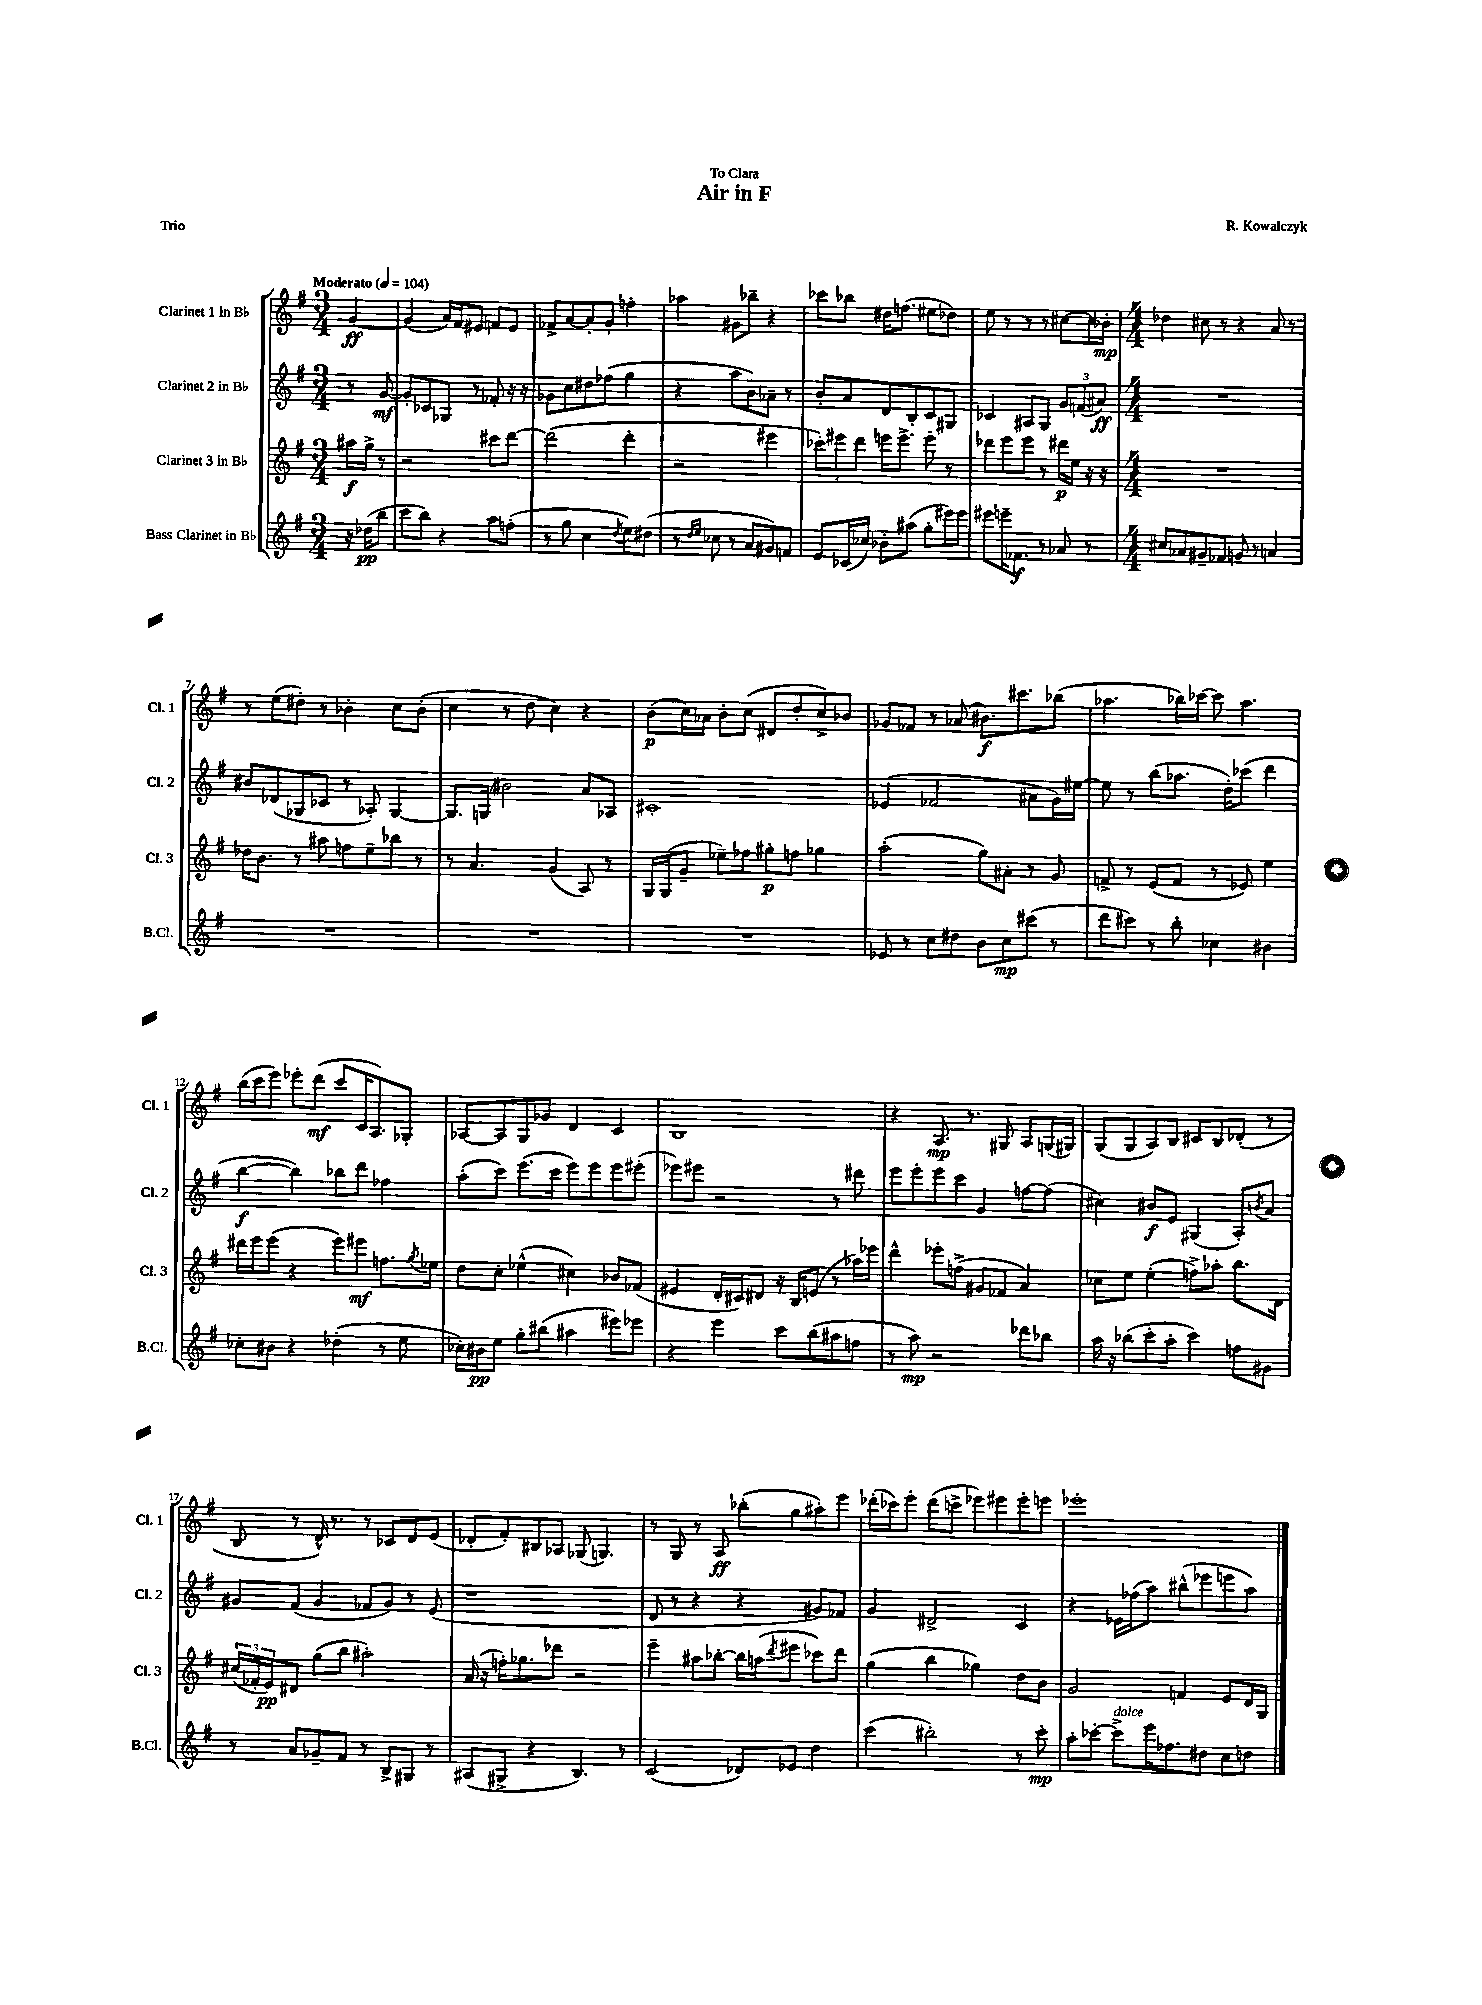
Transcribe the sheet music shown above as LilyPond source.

\header { title = "Air in F" composer = "R. Kowalczyk" dedication = "To Clara" piece = "Trio" }
<<
\new StaffGroup <<
\new Staff = "s0" \with { instrumentName = "Clarinet 1 in Bb" shortInstrumentName = "Cl. 1" } {
    \clef treble \key g \major \numericTimeSignature \time 3/4 \partial 4 \tempo "Moderato" 4 = 104
    g'4~\ff |
    g'4( a'16) fis'16 eis'8 f'8 eis'8 |
    fes'8-> a'8~ a'8-. g'8-. f''4-. |
    aes''4 gis'8 bes''8-- r4 |
    ces'''8 bes''8 dis''16 f''8.( eis''8 des''8) |
    e''8 r8 r8 r8 cis''8~ cis''16 bes'16-.\mp |
    \numericTimeSignature \time 4/4 des''4 cis''8 r8 r4 a'8 r8 |
    r8 e''8( dis''8-.) r8 bes'4-. c''8 bes'8-.( |
    c''4 r8 d''8 c''4) r4 |
    b'8\p( c''16) aes'16 b'8-. c''8( dis'8 d''8-. c''8->) bes'8 |
    ges'8 fes'8 r8 aes'8( bis'8.\f) cis'''8. bes''8( |
    aes''4. bes''16) ces'''16~ ces'''8 aes''4. |
    b''16( c'''16 e'''8) ees'''8-. d'''8\mf( c'''8 c'16 a8.) ges8-. |
    aes8~ aes8 g8 ges'8 d'4 c'4 |
    b1 |
    r4 a8.\mp r8. gis8 a8 g16( gis16) |
    g8( g8 a8) b8 cis'8 b8 des'8-.( r8 |
    b8 r8 d'16-^) r8. r8 ces'8 d'8 e'8( |
    des'8-. fis'8-.) bis8 aes8 ges8( g4.) |
    r8 g8 r8 a8\ff bes''8-.( g''8 ais''8-.) e'''8 |
    des'''16-.( ces'''16) e'''8-. des'''8( c'''8-> ees'''8) eis'''8 eis'''8-. e'''8 |
    ees'''1-. \bar "|." |
}
\new Staff = "s1" \with { instrumentName = "Clarinet 2 in Bb" shortInstrumentName = "Cl. 2" } {
    \clef treble \key g \major \numericTimeSignature \time 3/4 \partial 4
    r8 g'8~\mf |
    g'8-. ces'8 ges8 r8 fes'8-. r16 r16 |
    ges'8 c''8 dis''8 fes''8( g''4 |
    r4 a''8 b'8) aes'8-- r8 |
    b'8-. a'8 d'8 b8-. c'8 gis8 |
    ces'4 ais8 g8 \tuplet 3/2 { g'8 f'8( ais'8\ff) } |
    \numericTimeSignature \time 4/4 R1 |
    bis'8 des'8( ges8 ces'8 r8 aes8-.) ges4~ |
    ges8. g16( bis'2) a'8 aes8 |
    cis'1-. |
    ees'4( fes'2 ais'8 g'16) eis''16~ |
    eis''8 r8 b''8( aes''8. d''16-.) ces'''8( d'''4 |
    b''4~\f b''4) bes''8 d'''8 fes''4 |
    a''8-.( c'''8) e'''8.( c'''16 e'''8) e'''8 e'''8 eis'''8-.( |
    ees'''8) eis'''8 r2 r8 dis'''8 |
    e'''8 e'''8-. e'''8 c'''8 g'4 f''8~ f''8( |
    cis''4) bis'8\f e'8 gis4( a8-.) \acciaccatura { b'8 } a'8 |
    gis'8 fis'8( gis'4 fes'8 gis'8) r8 e'8( |
    r1 |
    d'8 r8 r4 r4 gis'8) fes'8 |
    g'4 dis'2-> c'4 |
    r4 ees'16 fes''16( a''8) bis''8-^( ees'''8 e'''8 a''8) \bar "|." |
}
\new Staff = "s2" \with { instrumentName = "Clarinet 3 in Bb" shortInstrumentName = "Cl. 3" } {
    \clef treble \key g \major \numericTimeSignature \time 3/4 \partial 4
    ais''16\f g''16-> r8 |
    r2 cis'''8 d'''8~ |
    d'''2( d'''4-. |
    r2 eis'''4 |
    \tuplet 3/2 { ces'''8-.) eis'''8 d'''8 } e'''16 e'''8.-> e'''8-. r8 |
    des'''8 e'''8 e'''8 r8 dis'''16\p e''16 r16 r16 |
    \numericTimeSignature \time 4/4 R1 |
    des''16 b'8. r8 ais''8 f''8 e''8-- bes''8 r8 |
    r8 a'4. g'4( a8) r8 |
    g16 g16( g'8-- ees''8--) fes''8 gis''8-.\p f''8 ges''4 |
    a''2-.( g''8) ais'8-. r8 g'8 |
    f'8-> r8 e'8( f'8 r8 ees'8) e''4 |
    dis'''16 e'''16 e'''8( r4 e'''8) eis'''8\mf f''8. \acciaccatura { g''8 } ees''16 |
    d''8 c''8-. ees''4-^( cis''4) bes'8 fes'8( |
    eis'4 d'16-. cis'16) dis'8 r16 b16 e'8( r8 aes''16) ees'''16 |
    d'''4-^ ees'''8-. f''8->( gis'8 fes'8 a'4) |
    ces''8 e''8 e''4-.( f''8->) aes''8-. b''8. d'16 |
    \tuplet 3/2 { cis''16( fes'16-. e'16\pp) } dis'8 g''8( b''8 ais''2-.) |
    a'16( r16 f''16-.) ges''8. des'''8 r2 |
    e'''4-- ais''8 bes''8~-. bes''16 a''16( \acciaccatura { d'''8 } eis'''8 ces'''8) d'''8 |
    g''4( b''4 ges''4) d''8 b'8 |
    g'2 f'4 e'8 d'16 g16 \bar "|." |
}
\new Staff = "s3" \with { instrumentName = "Bass Clarinet in Bb" shortInstrumentName = "B.Cl." } {
    \clef treble \key g \major \numericTimeSignature \time 3/4 \partial 4
    r16 des''16\pp( b''8 |
    c'''8 b''8) r4 a''8 f''8-.( |
    r8 g''8 c''4 \acciaccatura { d''8 } e''8) dis''8( |
    r8 \grace { d''16 e''16 } ces''8 r8 a'8 gis'8) f'8 |
    e'8 ces'16( ces''16) bes'8-. ais''8( g''8-. eis'''16) eis'''16 |
    eis'''8 e'''16-- fes'8.\f r8 aes'8 r8 |
    \numericTimeSignature \time 4/4 cis''8 aes'8 gis'8-- fes'8 g'8 r8 a'4 |
    R1 |
    R1 |
    R1 |
    ees'8 r8 c''8 dis''8 b'8 c''8\mp cis'''8( r8 |
    d'''8 cis'''8) r8 b''8-. ces''4 bis'4 |
    ces''8-. bis'8 r4 des''4-.( r8 e''8 |
    ces''16-.) bis'16\pp e''8 g''8-. bis''8( ais''4 eis'''8) ees'''8 |
    r4 e'''4 c'''8 b''8( ais''8 f''8 |
    r8 a''8\mp) r2 des'''8 bes''8 |
    a''16 r16 bes''8( c'''8-. a''8-. c'''4) f''8 gis'8 |
    r8 a'8 ges'8-- fis'8 r8 b8-> gis8 r8 |
    ais8( gis8-> r4 b4.) r8 |
    c'2( des'8) ees'8 d''4 |
    c'''4( bis''2-.) r8 c'''8-.\mp |
    a''8-. ces'''8~-. ces'''8->^\markup { \italic "dolce" } e'''16 fes''8. dis''8 c''8 d''8 \bar "|." |
}
>>
>>
